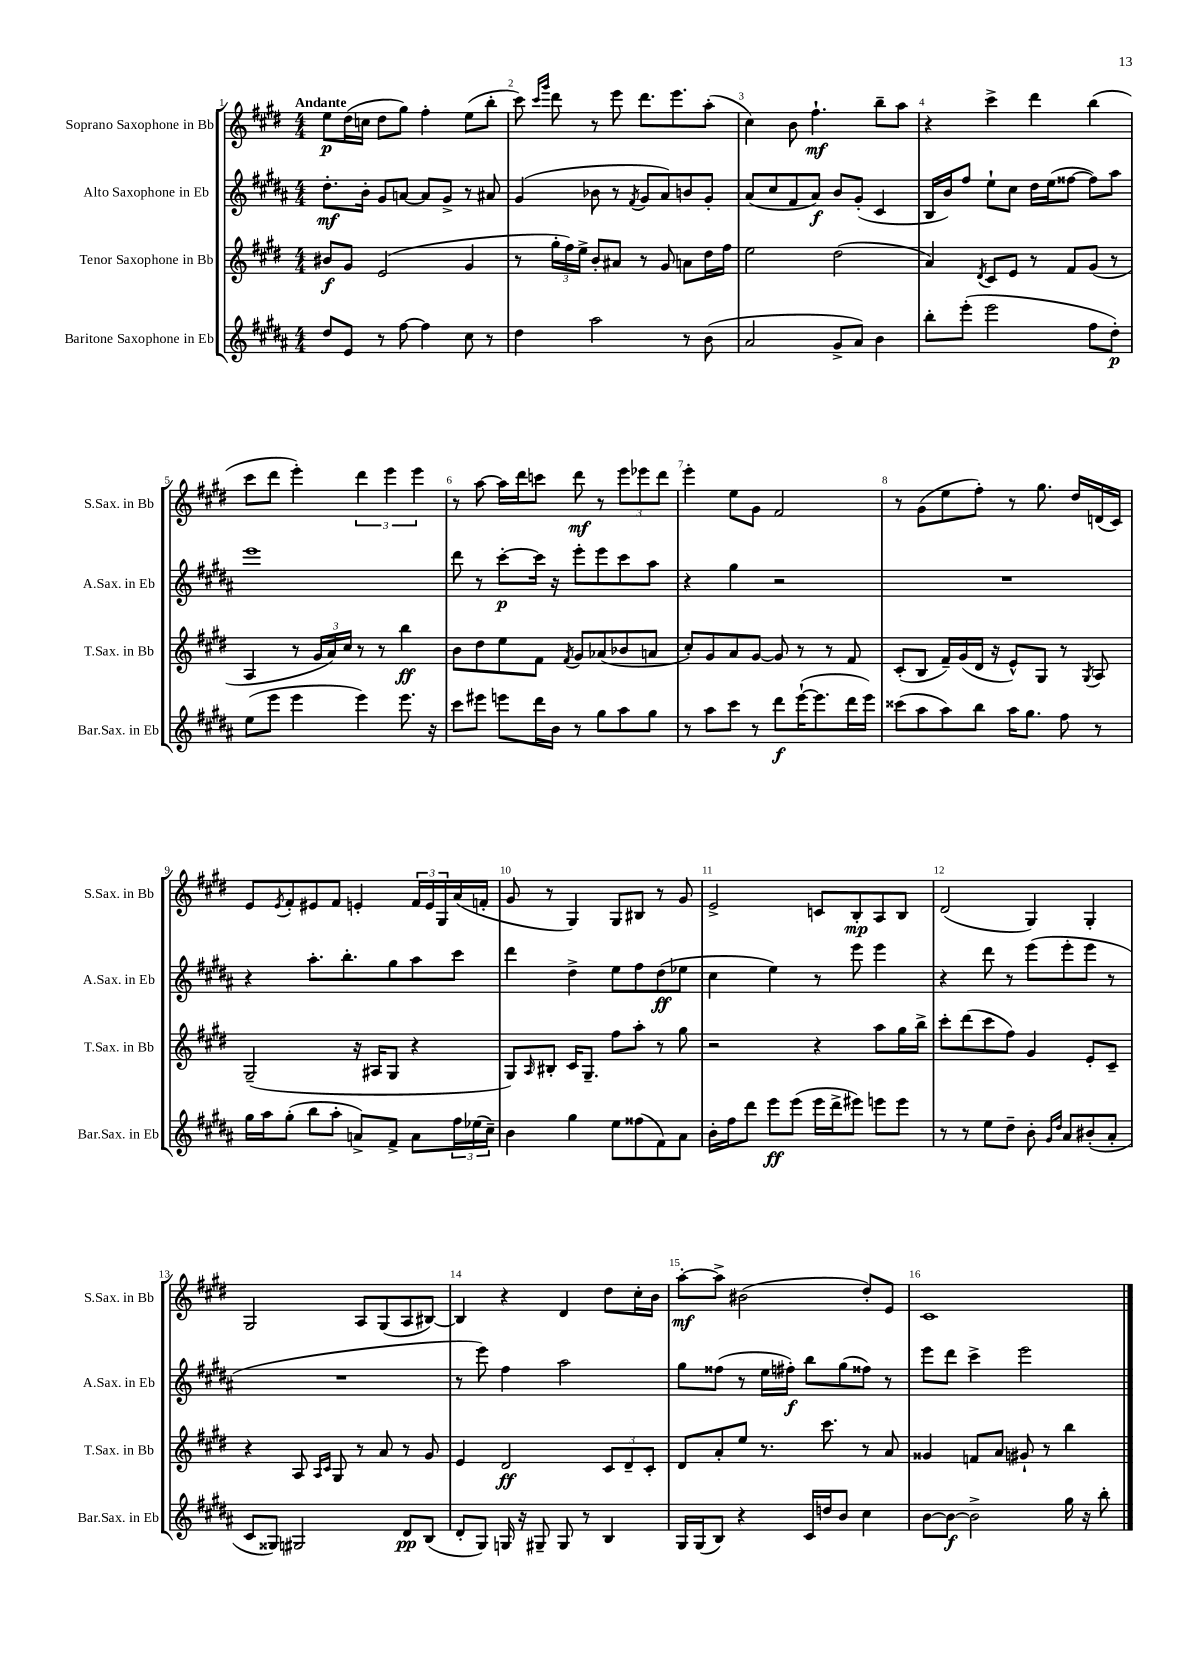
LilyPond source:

<<
\new StaffGroup <<
\new Staff = "s0" \with { instrumentName = "Soprano Saxophone in Bb" shortInstrumentName = "S.Sax. in Bb" } {
    \clef treble \key e \major \numericTimeSignature \time 4/4 \tempo "Andante"
    e''8\p dis''16( c''16 dis''8 gis''8) fis''4-. e''8( b''8-. |
    cis'''8) \grace { cis'''16 gis'''16 } dis'''8 r8 e'''8 dis'''8. e'''8. a''8-.( |
    cis''4) b'8 fis''4.-!\mf b''8-- a''8 |
    r4 cis'''4-> dis'''4 b''4( |
    cis'''8 dis'''8 e'''4-.) \tuplet 3/2 { dis'''4 e'''4 e'''4 } |
    r8 a''8~ a''16 dis'''16 c'''8 dis'''8\mf r8 \tuplet 3/2 { e'''8 ees'''8 dis'''8 } |
    e'''4-. e''8 gis'8 fis'2 |
    r8 gis'8( e''8 fis''8-.) r8 gis''8. dis''16 d'16( cis'16) |
    e'8 \acciaccatura { e'8 } fis'8-. eis'8 fis'8 e'4-. \tuplet 3/2 { fis'16 e'16 gis16 } a'16( f'16-. |
    gis'8 r8 gis4) gis8 bis8 r8 gis'8 |
    e'2-> c'8 b8-.\mp a8 b8 |
    dis'2( gis4) gis4-. |
    gis2 a8 gis8( a8 bis8~) |
    bis4 r4 dis'4 dis''8 cis''16-. b'16 |
    a''8~-.\mf a''8-> bis'2( dis''8-.) e'8 |
    cis'1 \bar "|." |
}
\new Staff = "s1" \with { instrumentName = "Alto Saxophone in Eb" shortInstrumentName = "A.Sax. in Eb" } {
    \clef treble \key b \major \numericTimeSignature \time 4/4
    dis''8.-.\mf b'16-. gis'8 a'8~ a'8 gis'8-> r8 ais'8 |
    gis'4( bes'8 r8 \acciaccatura { fis'8 } gis'8 ais'8) b'8 gis'8-. |
    ais'8( cis''8 fis'8 ais'8\f) b'8 gis'8-.( cis'4 |
    b16 b'16) fis''8 e''8-! cis''8 dis''16 e''16( fisis''8~ fisis''8) ais''8 |
    e'''1 |
    dis'''8 r8 cis'''8~-.\p cis'''16 r16 e'''8-. e'''8 cis'''8 ais''8 |
    r4 gis''4 r2 |
    R1 |
    r4 ais''8.-. b''8.-. gis''8 ais''8 cis'''8 |
    dis'''4 dis''4-> e''8 fis''8 dis''8\ff( ees''8 |
    cis''4 e''4) r8 e'''8 e'''4 |
    r4 dis'''8 r8 e'''8( e'''8-. e'''8 r8 |
    R1 |
    r8 e'''8) fis''4 ais''2 |
    gis''8 fisis''8( r8 e''16 fis''16-.\f) b''8 gis''8( fisis''8) r8 |
    e'''8 dis'''8 cis'''4-> e'''2 \bar "|." |
}
\new Staff = "s2" \with { instrumentName = "Tenor Saxophone in Bb" shortInstrumentName = "T.Sax. in Bb" } {
    \clef treble \key e \major \numericTimeSignature \time 4/4
    bis'8\f gis'8 e'2( gis'4 |
    r8 \tuplet 3/2 { gis''16-. fis''16) e''16-> } b'8-. ais'8 r8 gis'8 a'8 dis''16 fis''16 |
    e''2 dis''2( |
    a'4) \acciaccatura { dis'8 } cis'8 e'8 r8 fis'8 gis'8( r8 |
    a4 r8 \tuplet 3/2 { gis'16 a'16) cis''16 } r8 r8 b''4\ff |
    b'8 dis''8 e''8 fis'8 \acciaccatura { fis'8 } gis'8 aes'8( bes'8 a'8 |
    cis''8-.) gis'8 a'8 gis'8~ gis'8 r8 r8 fis'8 |
    cis'8-.( b8 fis'16--) gis'16( dis'16 r16 e'8-^) gis8 r8 \acciaccatura { gis8 } a8 |
    gis2--( r16 ais16 gis8 r4 |
    gis8) \grace { a16 } bis8-. cis'16 gis8.-- fis''8 a''8-. r8 gis''8 |
    r2 r4 a''8 gis''16 b''16-> |
    cis'''8-. dis'''8( cis'''8 fis''8) gis'4 e'8-. cis'8-- |
    r4 a8 \grace { a16 cis'16 } gis8 r8 a'8 r8 gis'8 |
    e'4 dis'2\ff \tuplet 3/2 { cis'8 dis'8-- cis'8-. } |
    dis'8 a'8-. e''8 r8. cis'''8. r8 a'8 |
    gisis'4 f'8 a'8 gis'8-! r8 b''4 \bar "|." |
}
\new Staff = "s3" \with { instrumentName = "Baritone Saxophone in Eb" shortInstrumentName = "Bar.Sax. in Eb" } {
    \clef treble \key b \major \numericTimeSignature \time 4/4
    dis''8 e'8 r8 fis''8~ fis''4 cis''8 r8 |
    dis''4 ais''2 r8 b'8( |
    ais'2 gis'8-> ais'8) b'4 |
    b''8-. e'''8-.( e'''2 fis''8 dis''8-.\p) |
    e''8( e'''8 e'''4 e'''4) e'''8. r16 |
    cis'''8 eis'''8 e'''8 dis'''16 b'16 r8 gis''8 ais''8 gis''8 |
    r8 ais''8 cis'''8 r8 dis'''8\f e'''16~-!( e'''8. dis'''16 e'''16) |
    cisis'''8( ais''8 ais''8) b''8 ais''16 gis''8. fis''8 r8 |
    gis''16 ais''16 gis''8-.( b''8 ais''8-. a'8->) fis'8-> a'8 \tuplet 3/2 { fis''16 ees''16( cis''16--) } |
    b'4 gis''4 e''8 fisis''8( fis'8) ais'8 |
    b'16-. fis''16 dis'''8 e'''8\ff e'''8( e'''16 dis'''16-> eis'''8) e'''8 e'''8 |
    r8 r8 e''8 dis''8-- b'8-. \grace { gis'16 dis''16 } ais'8 bis'8-.( ais'8-. |
    cis'8 gisis8) gis2 dis'8\pp b8( |
    dis'8-. gis8) g16 r16 gis8-- gis8 r8 b4 |
    gis16 gis16( b8) r4 cis'16 d''16 b'8 cis''4 |
    b'8~ b'8~\f b'2-> gis''16 r16 b''8-. \bar "|." |
}
>>
>>
\layout { \context { \Score \override BarNumber.break-visibility = ##(#f #t #t) barNumberVisibility = #all-bar-numbers-visible } }
